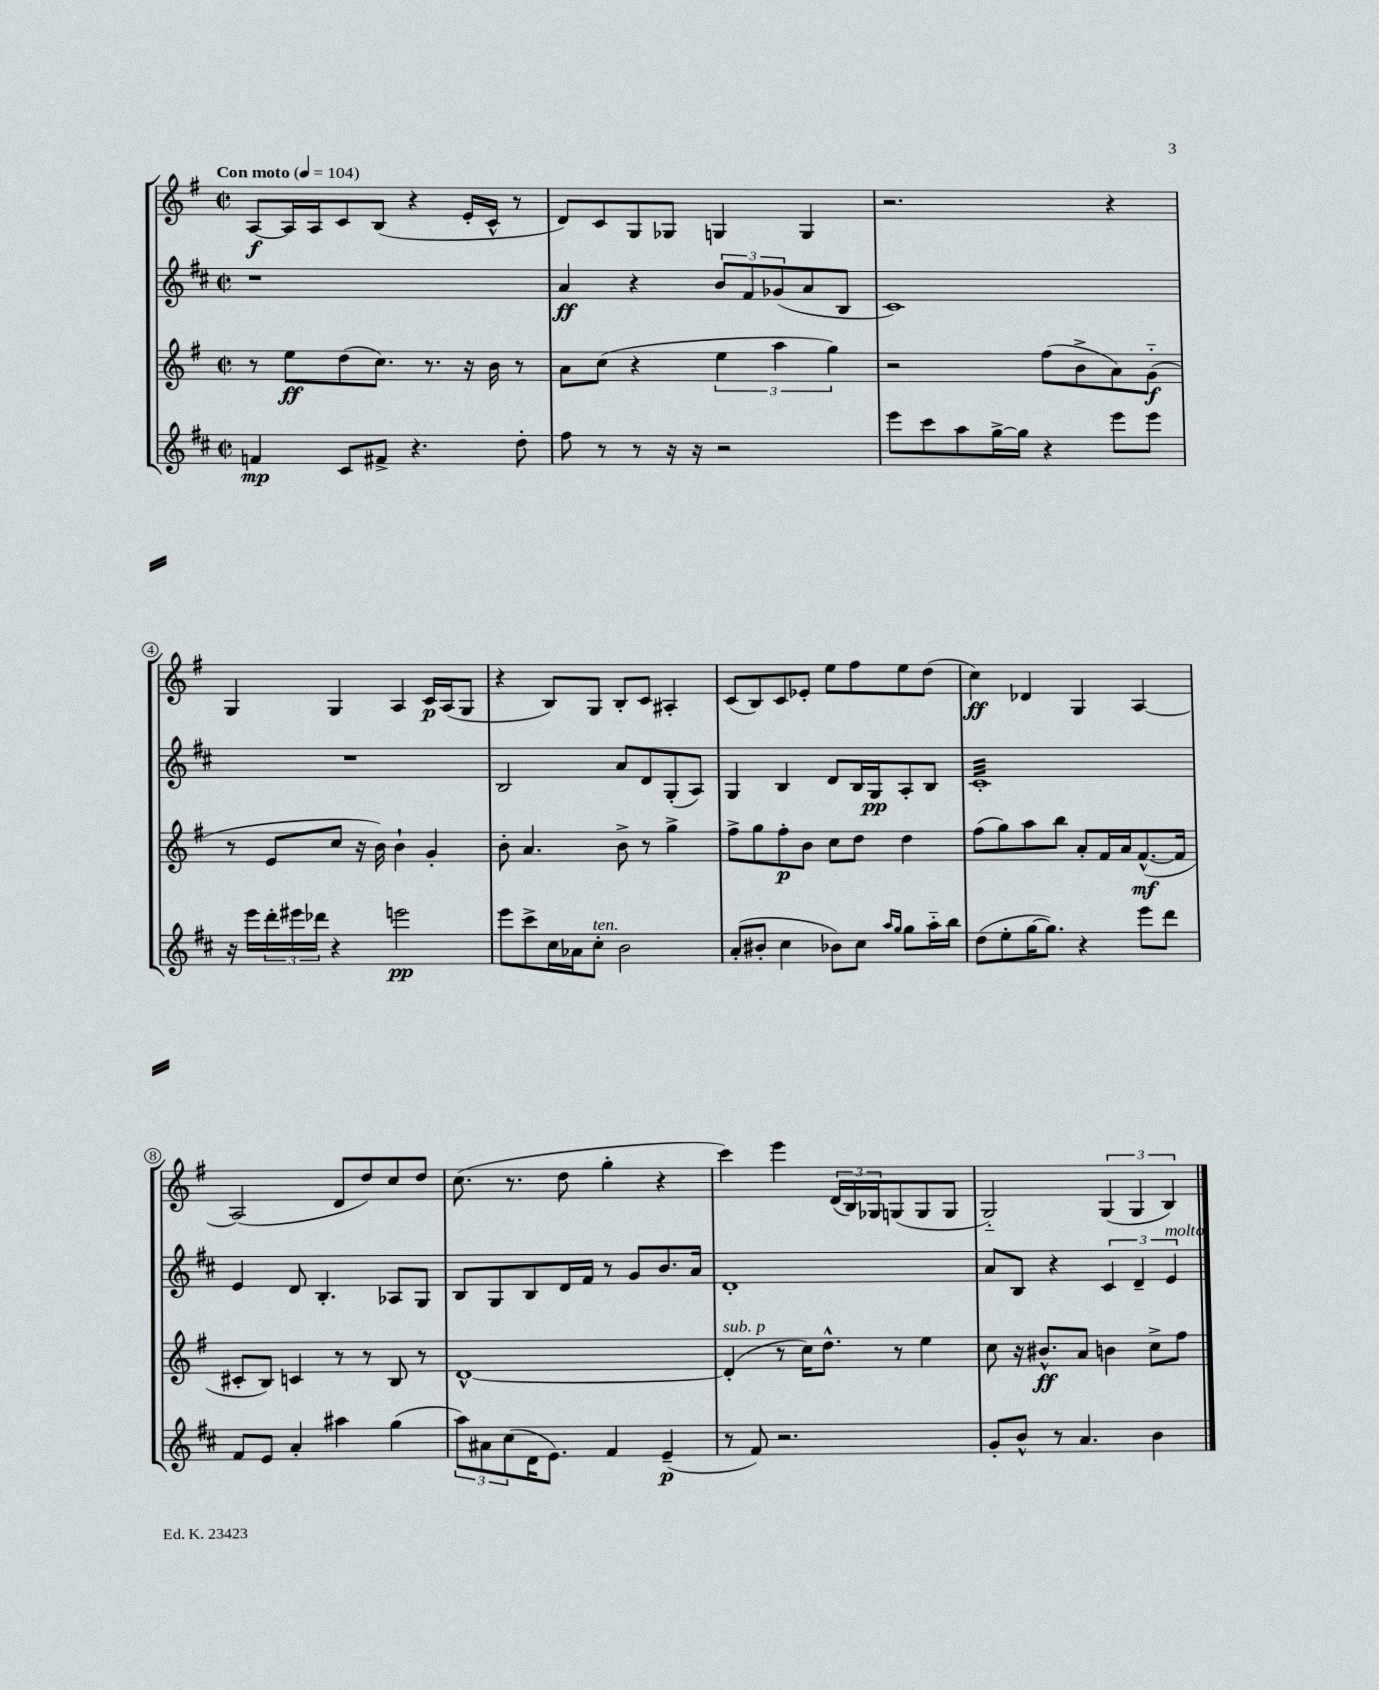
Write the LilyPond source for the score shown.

<<
\new StaffGroup <<
\new Staff = "s0" {
    \clef treble \key g \major \defaultTimeSignature \time 2/2 \tempo "Con moto" 4 = 104
    a8~\f a16 a16 c'8 b8( r4 e'16-. c'16-^ r8 |
    d'8) c'8 g8 ges8 g4 g4 |
    r2. r4 |
    g4 g4 a4 c'16\p a16( g8 |
    r4 b8) g8 b8-. c'8 ais4-. |
    c'8( b8) c'8 ees'8-. e''8 fis''8 e''8 d''8( |
    c''4\ff) des'4 g4 a4~ |
    a2( d'8 d''8) c''8 d''8 |
    c''8.( r8. d''8 g''4-. r4 |
    c'''4) e'''4 \tuplet 3/2 { d'16( b16) ges16 } g8( g8 g8 |
    g2-_) \tuplet 3/2 { g4( g4 b4) } \bar "|." |
}
\new Staff = "s1" {
    \clef treble \key d \major \defaultTimeSignature \time 2/2
    r1 |
    a'4\ff r4 \tuplet 3/2 { b'8 fis'8 ges'8( } a'8 b8 |
    cis'1) |
    R1 |
    b2 a'8 d'8 g8-.( a8) |
    g4 b4 d'8 b16 g16\pp a8-. b8 |
    cis'1:32-. |
    e'4 d'8 b4.-. aes8 g8 |
    b8 g8 b8 d'16 fis'16 r8 g'8 b'8. a'16 |
    d'1-. |
    a'8 b8 r4 \tuplet 3/2 { cis'4 d'4-- e'4^\markup { \italic "molto" } } \bar "|." |
}
\new Staff = "s2" {
    \clef treble \key g \major \defaultTimeSignature \time 2/2
    r8 e''8\ff d''8( c''8.) r8. r16 b'16 r8 |
    a'8 c''8( r4 \tuplet 3/2 { e''4 a''4 g''4) } |
    r2 fis''8( b'8-> a'8) g'8-_\f( |
    r8 e'8 c''8 r16 b'16) b'4-! g'4-. |
    b'8-. a'4. b'8-> r8 g''4-> |
    fis''8-> g''8 fis''8-.\p b'8 c''8 d''8 d''4 |
    fis''8( g''8) a''8 b''8 a'8-. fis'16 a'16 fis'8.~-^\mf( fis'16 |
    cis'8-. b8) c'4 r8 r8 b8 r8 |
    d'1~-^ |
    d'4-.^\markup { \italic "sub. p" }( r8 c''16) d''8.-^ r8 e''4 |
    c''8 r16 bis'8.-^\ff a'8 b'4 c''8-> fis''8 \bar "|." |
}
\new Staff = "s3" {
    \clef treble \key d \major \defaultTimeSignature \time 2/2
    f'4\mp cis'8 fis'8-> r4. d''8-. |
    fis''8 r8 r8 r16 r16 r2 |
    e'''8 cis'''8 a''8 g''16~-> g''16 r4 e'''8 e'''8 |
    r16 e'''16 \tuplet 3/2 { d'''16-. eis'''16 des'''16 } r4 e'''2\pp |
    e'''8 cis'''8-> cis''16 aes'16 cis''8-.^\markup { \italic "ten." } b'2 |
    a'8-.( bis'8-. cis''4 bes'8) cis''8 \grace { a''16 g''16 } g''8 a''16-_ b''16 |
    d''8( e''8-. g''16~ g''8.) r4 e'''8 d'''8 |
    fis'8 e'8 a'4-. ais''4 g''4( |
    \tuplet 3/2 { a''8) ais'8 cis''8( } d'16 e'8.) fis'4 e'4--\p( |
    r8 fis'8) r2. |
    g'8-. b'8-^ r8 a'4. b'4 \bar "|." |
}
>>
>>
\layout { \context { \Score \override BarNumber.stencil = #(make-stencil-circler 0.1 0.3 ly:text-interface::print) } }
